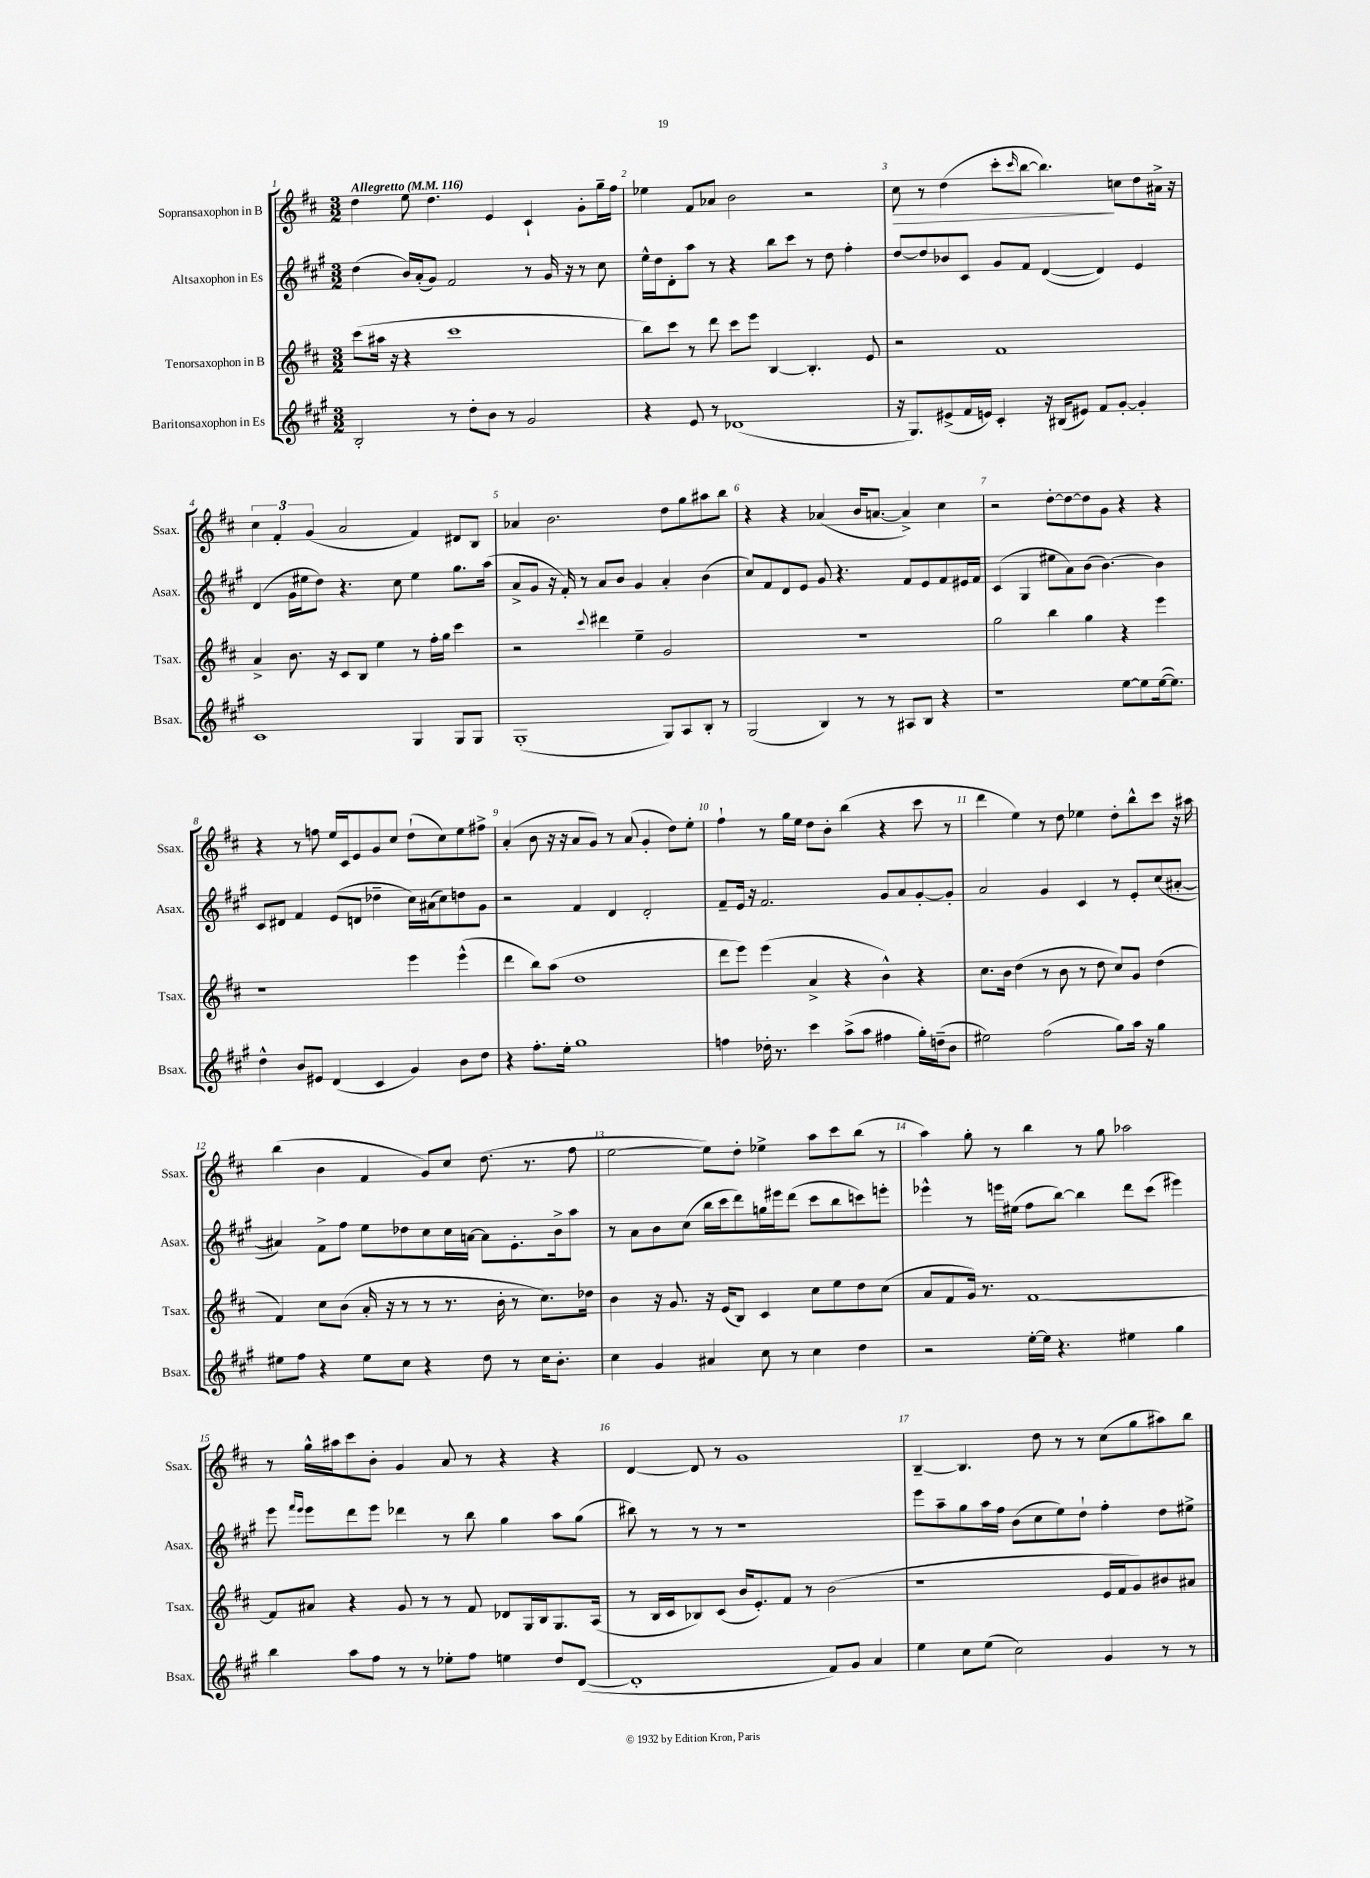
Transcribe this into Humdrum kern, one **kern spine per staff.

**kern	**kern	**kern	**kern
*staff4	*staff3	*staff2	*staff1
*clefG2	*clefG2	*clefG2	*clefG2
*k[f#c#g#]	*k[f#c#]	*k[f#c#g#]	*k[f#c#]
*M3/2	*M3/2	*M3/2	*M3/2
*MM116	*MM116	*MM116	*MM116
2B'/	(8ccc#\L	(4dd\	4dd\
.	16aa#\Jk	.	.
.	16r	.	.
.	4r	16b/LL)	8ee\
.	.	(16a'/J	.
.	.	8g#/J)	4.dd\
8r	1ccc#	2f#/	.
8dd'\L	.	.	.
8b\J	.	.	4e/
8r	.	.	.
2g#/	.	8r	4c#`/
.	.	16g#/	.
.	.	16r	.
.	.	8r	8g'\L
.	.	8cc#\	16gg~\L
.	.	.	16ff#\JJ
=	=	=	=
4r	8bb\L)	16ee^^\LL	4ee-\
.	.	16dd\J	.
.	8ccc#\J	8d'\	.
8e/	8r	8aa\J	8f#/L
8r	8ddd\	8r	8a-/J
(1d-	8ccc#\L	4r	2b\
.	8eee\J	.	.
.	[4B/	8bb\L	.
.	.	8ccc#\J	.
.	4.B'/]	8r	2r
.	.	8dd\	.
.	.	4ff#'\	.
.	8e/	.	.
=	=	=	=
16r	2r	[8dd/L	8cc#\
8.G#/L)	.	.	.
.	.	8dd/]	8r
(8e#^/	.	8b-/	(4dd\
16f#/L	.	8c#/J	.
16e/JJ)	.	.	.
4c#'/	1f#	8g#/L	8ccc#'\L
.	.	.	16qqccc#/
.	.	8f#/J	[8bb\J
16r	.	([4d/	4.bb\])
(16B#/LK	.	.	.
8e#/J)	.	.	.
8f#/L	.	4d/])	.
[8g#'/J	.	.	8cc\L
4g#'/]	.	4e/	8dd\
.	.	.	16a#^\Jk
.	.	.	16r
=	=	=	=
1c#	4a^/	(4d/	6cc#\
.	.	.	6f#'/
.	8.b\	16g#\LL	.
.	.	16ee#\J	.
.	.	.	(6g/
.	.	8dd\J)	.
.	16r	.	.
.	8c#/L	4.r	2a/
.	8B/J	.	.
.	4ee\	.	.
.	.	8cc#\	.
4G#/	8r	4ee#\	4f#/)
.	16ff#'\LL	.	.
.	16gg\JJ	.	.
8G#/L	4ccc#\	8.gg#\L	8d#/L
8G#/J	.	.	8B/J
.	.	(16aa\Jk	.
=	=	=	=
(1G#'	2r	8a^/L	4a-/
.	.	8g#/J	.
.	.	16r	2.b\
.	.	16f#'/)	.
.	.	8r	.
.	8qqccc#/	.	.
.	4ddd#\	8a/L	.
.	.	8b/J	.
.	4ee~\	4g#/	.
8G#/L)	2g/	4a'/	8dd\L
8A/	.	.	8gg\
8B'/J	.	(4b\	8aa#\
8r	.	.	8bb\J
=	=	=	=
(2G#/	1.r	8cc#/L)	4r
.	.	8f#/	.
.	.	8d/	4r
.	.	8e/J	.
4B/)	.	8g#/	(4a-/
.	.	4.r	.
8r	.	.	16b/LK
.	.	.	[8.a/J
8r	.	.	.
8A#/L	.	8f#/L	4a^/])
8B/J	.	8e/	.
4r	.	8f#/	4cc#\
.	.	16e#/L	.
.	.	16f#/JJ	.
=	=	=	=
1r	2gg\	(4c#/	2r
.	.	4G#/	.
.	4bb\	8ee#\L	[8dd'\L
.	.	8a\)	8dd\_
.	4gg\	(8b\J	8dd\]
.	.	[4.b\)	8g\J
[8ee\L	4r	.	4r
8ee\]	.	.	.
([16ee\k	4eee\	4b\]	4r
8.ee\]J)	.	.	.
=	=	=	=
4dd^^\	1r	8c#/L	4r
.	.	8d#/J	.
8b/L	.	4f#/	8r
8e#/J	.	.	8ff\
(4d/	.	(8e/L	16ee/LL
.	.	.	16c#/J
.	.	8d/J	8e/
4c#/	.	4dd-~\	8g/
.	.	.	8cc#/J
4g#/)	4eee\	16cc#\LL)	(8dd`\L
.	.	(16a#\J	.
.	.	8cc#\)	8cc#\)
8b\L	(4eee^^\	8dd\	8ee\
8dd\J	.	8g#\J	8ff#^\J
=	=	=	=
4r	4ddd\	2r	(4a'/
8.ff#'\L	8bb\L)	.	8b\
.	(8aa\J	.	16r
16ee'\Jk	.	.	16r
1gg#	1dd	4f#/	8a/L
.	.	.	8g/J)
.	.	4d/	8r
.	.	.	(8a/
.	.	2d'/	4g'/
.	.	.	8dd\L)
.	.	.	8ee'\J
=	=	=	=
4ff\	8ddd\L	8f#~/L	4ff#`\
.	8eee\J)	16e/Jk	.
.	.	16r	.
16dd-'\	(4eee\	2.f#/	8r
8.r	.	.	.
.	.	.	16gg\LL
.	.	.	16ee\JJ
4ccc#\	4a^/	.	8dd\L
.	.	.	8b'\J
(8aa^\L	4r	.	(4bb\
8aa\J	.	.	.
4ff#\	4b^^\)	8g#/L	4r
.	.	8a/	.
16gg#'\LL)	4r	[8g#'/	8ccc#\
(16dd~\J	.	.	.
8b\J	.	8g#'/]J	8r
=	=	=	=
2ee#\)	8.cc#\L	2a/	4ddd\
.	16b\Jk	.	.
.	(4dd\	.	4ee\)
(2ff#\	8r	4g#/	8r
.	8b\	.	8dd\
.	8r	4c#/	4ee-\
.	8dd\	.	.
8gg#\L)	8cc#/L)	8r	8dd'\L
16aa\Jk	8g/J	8e'/L	8bb^^\
16r	.	.	.
4gg#\	(4dd\	(8cc#/	8ccc#\J
.	.	[8a#'/J	16r
.	.	.	16aa#\
=	=	=	=
8ee#\L	4f#/)	4a#/])	(4bb\
8ff#\J	.	.	.
4r	8cc#\L	8f#^\L	4b\
.	(8b\J	8ff#\J	.
8ee#\L	16a'/	8ee\L	4f#/
.	16r	.	.
8cc#\J	8r	8dd-\	.
4r	8r	8cc#\	8g/L)
.	8.r	16cc#\L	8cc#/J
.	.	[16a\JJ	.
8dd\	.	8a\]L	(8.dd\
.	16b'\	.	.
8r	8r	8.e'\	.
.	.	.	8.r
16cc#\LK	8.cc#\L)	.	.
8.b'\J	.	16b^\k	.
.	.	8aa\J	8ff#\
.	16dd-\Jk	.	.
=	=	=	=
4cc#\	4b\	8r	[2ee\
.	.	8a\L	.
4g#/	16r	8b\	.
.	8.g/	.	.
.	.	(8cc#\J	.
4a#/	16r	16bb\LL	8ee\]L)
.	(16e/LK	16ccc#\J	.
.	8B/J)	8ddd\)	8dd'\J
8cc#\	4c#/	16gg\L	4ee-^\
.	.	16eee#\J	.
8r	.	(8ddd\J	.
4cc#\	8cc#\L	8ccc#\L	8aa\L
.	8ee\	8bb\	8ccc#\
4dd\	8dd\	8ccc\)	(8bb\J
.	(8cc#\J	8eee'\J	8r
=	=	=	=
2r	8a/L	4eee-^^\	4aa\)
.	8f#/	.	.
.	16g/Jk)	8r	8gg'\
.	8.r	.	.
.	.	16eee\LL	8r
.	.	(16ee#\JJ	.
[16ee'\LL	[1f#	8ff#\L	4bb\
16ee\]JJ	.	.	.
4.r	.	[8bb\J)	.
.	.	4bb\]	8r
.	.	.	8gg\
4ee#\	.	8ddd\L	2aa-\
.	.	(8ccc#\J	.
4gg#\	.	4eee#\)	.
=	=	=	=
4bb\	8f#/]L	8eee\	8r
.	.	16qqfff#/LL	.
.	.	16qqeee/JJ	.
.	8a#/J	8eee\L	16gg^^\LL
.	.	.	16aa#\J
8aa\L	4r	8ddd\	8ccc#\
8ff#\J	.	8eee\J	8b'\J
8r	8g/	4ddd-\	4g/
8r	8r	.	.
8ee-'\L	8r	8r	8a/
8ff#\J	8f#/	8bb\	8r
4ee\	8d-/L	4gg#\	4r
.	16G/L	.	.
.	16B/J	.	.
8dd/L	8.G/	8aa\L	4r
([8d/J	.	(8gg#\J	.
.	(16A/Jk	.	.
=	=	=	=
1d']	8r	8bb#\)	[4d/
.	16B/LL	8r	.
.	16c#/J	.	.
.	8B-/)	8r	8d/]
.	(8c#/J	8r	8r
.	16b/LK	1r	1g
.	8.e'/)	.	.
.	8f#/J	.	.
.	8r	.	.
8f#/L)	(2b\	.	.
8g#/J	.	.	.
4a/	.	.	.
=	=	=	=
4ee\	1r	8eee\L	[4B~/
.	.	8aa~\	.
8cc#\L	.	8gg#\	4.B/]
(8ee\J	.	16aa\L	.
.	.	16ff#\JJ	.
2cc#\)	.	(8b\L	.
.	.	8cc#\	8dd\
.	.	8ee\)	8r
.	.	8dd`\J	8r
4g#/	16e/LL	4ff#'\	(8cc#\L
.	16f#/J	.	.
.	8g/)	.	8gg\
8r	8b#/	8dd\L	8aa#\)
8r	8a#/J	8ee#^\J	8bb\J
==	==	==	==
*-	*-	*-	*-
